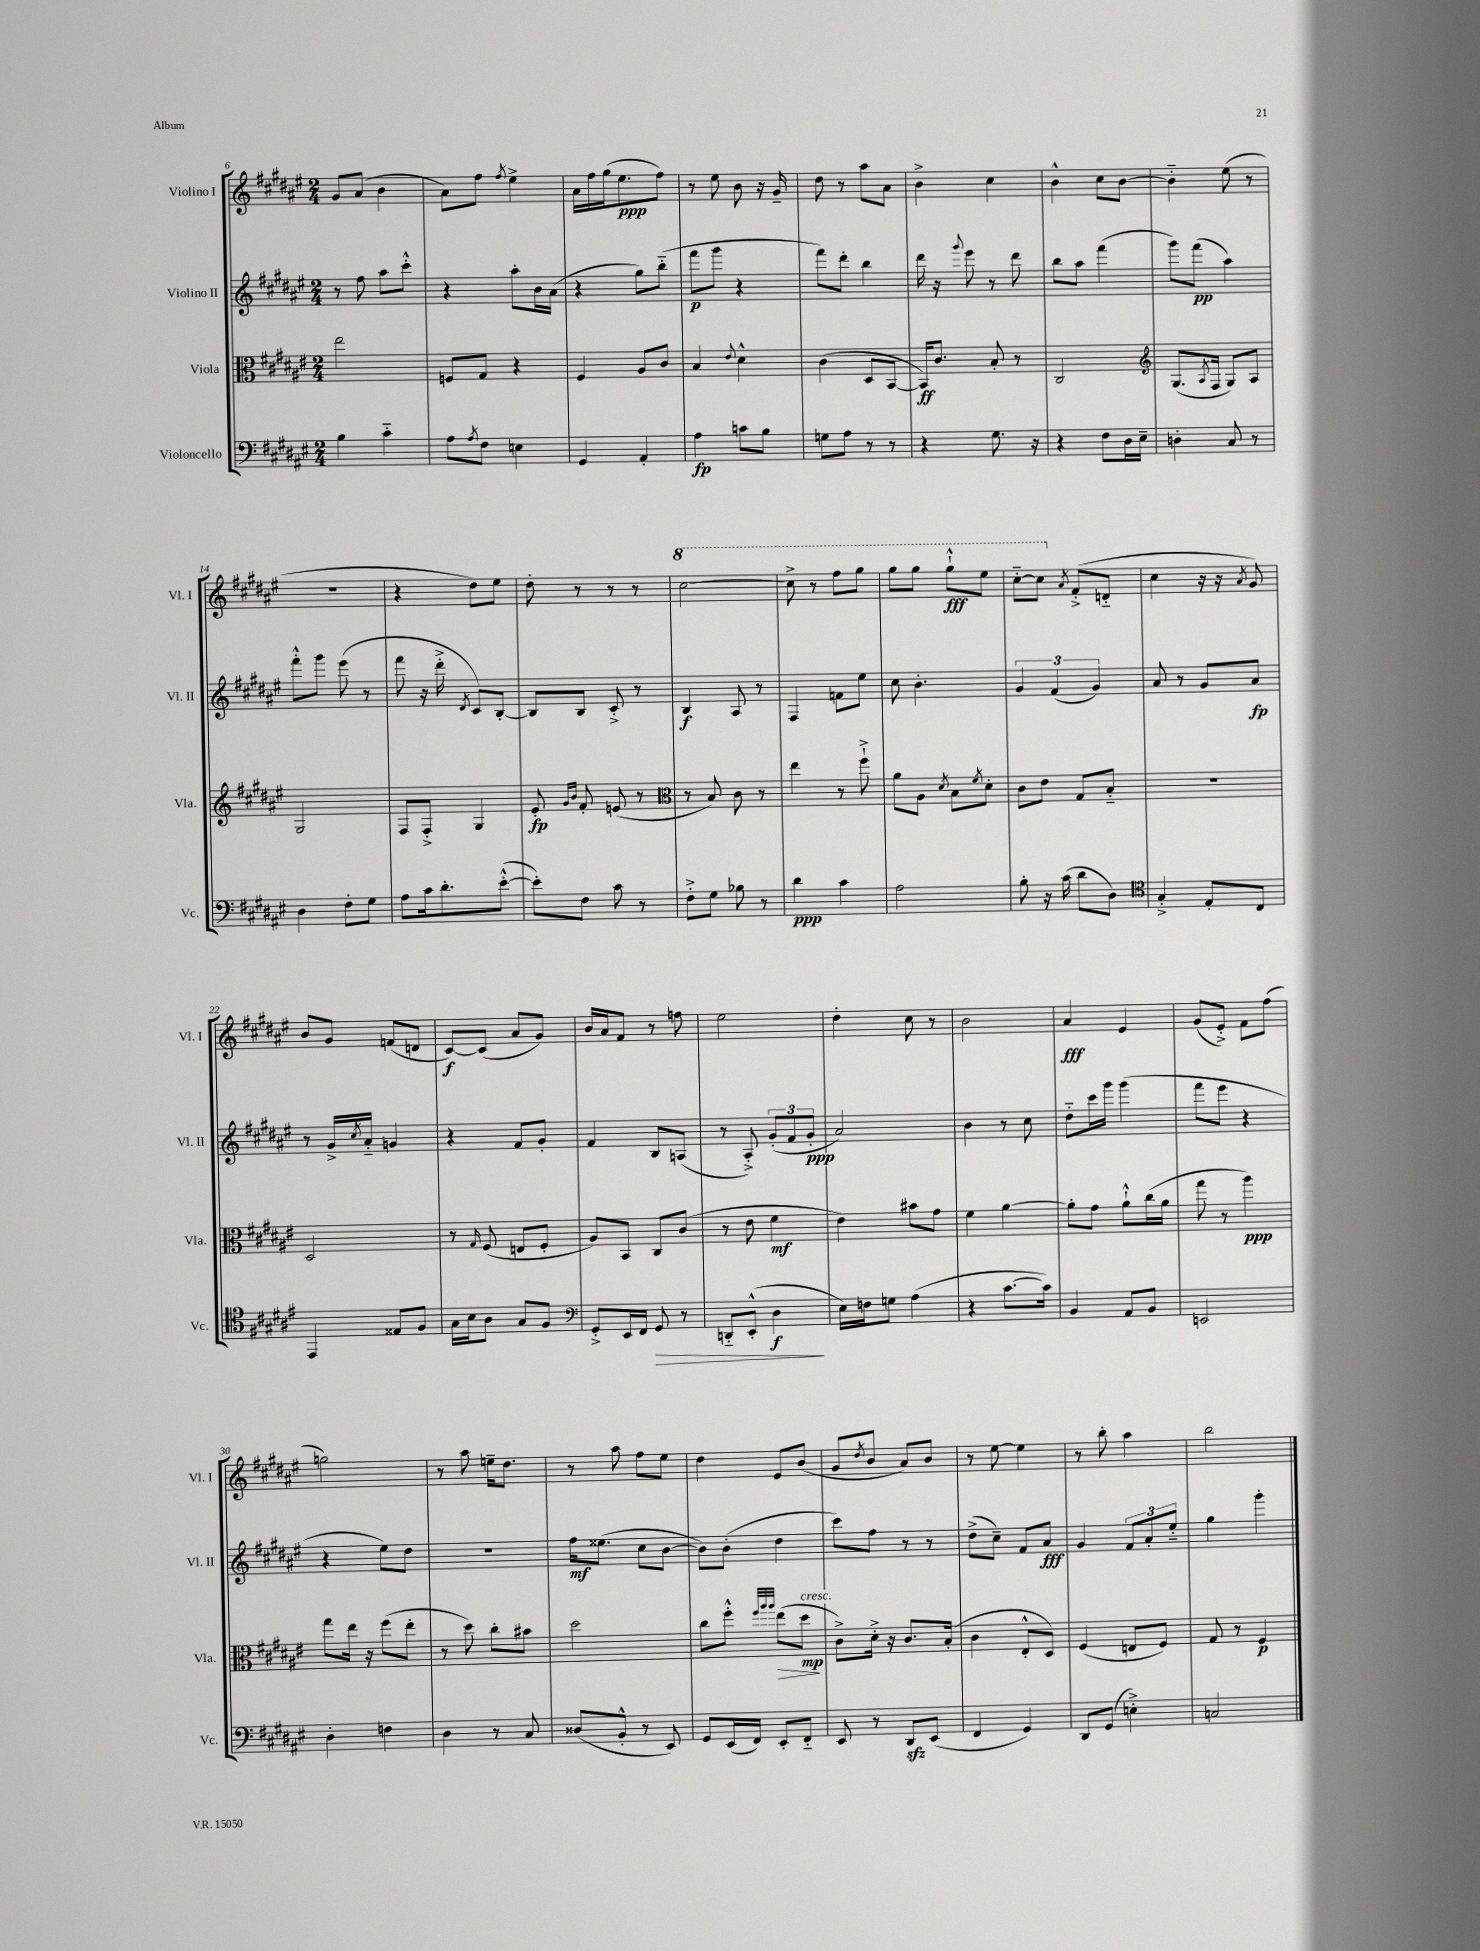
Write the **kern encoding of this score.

**kern	**kern	**kern	**kern
*staff4	*staff3	*staff2	*staff1
*clefF4	*clefC3	*clefG2	*clefG2
*k[f#c#g#d#a#e#]	*k[f#c#g#d#a#e#]	*k[f#c#g#d#a#e#]	*k[f#c#g#d#a#e#]
*M2/4	*M2/4	*M2/4	*M2/4
4B	2ee#	8r	8g#
.	.	8ff#	(8a#
4c#'~	.	8aa#	4b
.	.	8ccc#'^^	.
=	=	=	=
8A#	8F	4r	8a#)
8qA#	.	.	.
8F#	8G#	.	8ff#
.	.	.	8qff#
4E	4r	8aa#'	4ee#^
.	.	16b	.
.	.	(16a#	.
=	=	=	=
4GG#	4F#	4r	16a#
.	.	.	16ff#
.	.	.	(16gg#
.	.	.	8.ee#
4AA#'	8A#	8gg#)	.
.	8c#	(8bb'~	8ff#)
=	=	=	=
4A#	4B	8fff#	8r
.	.	8ggg#	8ee#
.	8qqe#	.	.
8c	4d#^^	4r	8b
8B	.	.	16r
.	.	.	16g#~
=	=	=	=
8G	(4c#	8fff#)	8dd#
8A#	.	8ddd#'	8r
8r	8D#	4bb	8aa#
8r	[8BB	.	8a#
=	=	=	=
4r	16BB])	16ddd#	4b^
.	8.c#	16r	.
.	.	8qqggg#	.
.	.	8eee#	.
8.G#	8B'	8r	4cc#
.	8r	8ddd#	.
16r	.	.	.
=	=	=	=
4r	2C#	8bb	4b^^
.	.	8aa#	.
8F#	.	(4fff#	8cc#
16D#	.	.	[8b
16E#~	.	.	.
=	=	=	=
*	*clefG2	*	*
4D'	(8.G#	8ggg#)	4b'~]
.	.	(8fff#	.
.	8qA#	.	.
.	16F#	.	.
8C#	8G#)	4aa#)	(8ee#
8r	8A#	.	8r
=	=	=	=
4D#	2G#	8fff#'^^	2r
.	.	8ggg#	.
8F#'	.	(8eee#	.
8G#	.	8r	.
=	=	=	=
8A#	8F#	8fff#	4r
16c#	8F#'^	16r	.
8.d#'	.	16ddd#'^	.
.	.	8qd#	.
.	4G#	8c#)	8dd#)
([8e#'^^	.	[8B'	8ee#
=	=	=	=
8e#'])	8e#'	8B]	8dd#'
.	16qqg#	.	.
.	16qqb	.	.
8F#	8f#'	8B	8r
8c#	(8e	8c#'^	8r
8r	8r	8r	8r
=	=	=	=
*	*clefC3	*	*
8F#'^	8r	4B	[2ccc#
8G#	8B)	.	.
8B-	8c#	8A#	.
8r	8r	8r	.
=	=	=	=
4d#	4ee#	4F#	8ccc#^]
.	.	.	8r
4c#	8r	8f	8fff#
.	8ff#`^	8ee#	8ggg#
=	=	=	=
2A#	8a#	8cc#	8ggg#
.	8A#	4.b'	8ggg#
.	8qd#	.	.
.	8B	.	8ggg#`^^
.	8qf#	.	.
.	8d#'	.	8eee#
=	=	=	=
8B'	8c#	6g#	[8ccc#'~
16r	8e#	.	8ccc#]
.	.	(6f#	.
(16c#	.	.	.
.	.	.	8qa#
8d#	8G#	.	(8f#'^
.	.	6g#)	.
8D#)	8B'~	.	8d'~
=	=	=	=
*clefC4	*	*	*
4G#'^	2r	8a#	4cc#
.	.	8r	.
8E#'	.	8g#	16r
.	.	.	16r
.	.	.	8qa#
8C#	.	8a#	8g#)
=	=	=	=
4EE#	2D#	8r	8b
.	.	16g#^	8g#
.	.	8qcc#	.
.	.	16a#'~	.
8E##	.	4g	(8f
8F#	.	.	8d
=	=	=	=
16G#	8r	4r	[8c#)
16B	.	.	.
.	16qqG#	.	.
8A#	(8F#	.	(8c#]
8G#	8E	8f#	8a#
8F#	8F#'	8g#'	8g#)
=	=	=	=
*clefF4	*	*	*
8GG#'^	8A#)	4f#	16b
.	.	.	16a#
16EE#	8BB	.	8f#
16FF#	.	.	.
8GG#	8C#	8B	8r
8r	(8c#	(8A	8ff
=	=	=	=
8DD'~	8r	8r	2ee#
(8EE#'^^	8e#	8A#'^)	.
4D#	4f#	(12g#'	.
.	.	12f#	.
.	.	12g#'	.
=	=	=	=
16E#)	4e#)	2a#)	4dd#'
16F	.	.	.
8G	.	.	.
(4A#	8b#	.	8cc#
.	8g#	.	8r
=	=	=	=
4r	4f#	4b	2b
[8.c#	[4a#	8r	.
.	.	8cc#	.
16c#])	.	.	.
=	=	=	=
4BB	8a#']	8dd#'~	4a#
.	8g#	16ccc#	.
.	.	16ggg#	.
8AA#	8a#`^^	(4ggg#	4e#
8BB	(16cc#	.	.
.	16a#	.	.
=	=	=	=
2EE	8gg#	8fff#	(8g#
.	8r	8eee#	8e#'^)
.	4aa#)	4r	8f#
.	.	.	(8ff#
=	=	=	=
4D#'	8gg#	4r	2gg)
.	16ee#	.	.
.	16r	.	.
4F	(8ff#	8ee#)	.
.	8ee#'	8dd#	.
=	=	=	=
4D#	8r	2r	8r
.	8dd#)	.	8aa#
8r	8cc#'	.	16ee~
.	.	.	8.dd#
8C#	8b#	.	.
=	=	=	=
(8D##	2dd#	16ff#	8r
.	.	(8.ee##	.
8BB'^^	.	.	8aa#
8r	.	8cc#	8ff#
8EE#)	.	[8b	8ee#
=	=	=	=
8GG#	8cc#	8b])	4dd#
(16EE#	8ff#'^^	(8b'	.
16FF#)	.	.	.
.	32qqff#	.	.
.	32qqaa#	.	.
.	32qqaa#	.	.
8EE#'	(8ee#	4dd#	8e#
8FF#'~	8dd#	.	(8b
=	=	=	=
8EE#	8c#^)	8ccc#)	8g#
.	.	.	8qdd#
8r	16d#'^	8ff#	8b
.	16r	.	.
8DD#	8.c#	8r	8a#)
(8EE#	.	8r	8b
.	(16B'	.	.
=	=	=	=
4FF#	4c#	(8dd#^	8r
.	.	8cc#~)	[8ee#
4GG#)	8E#'^^	8f#	4ee#]
.	8D#)	8a#	.
=	=	=	=
8DD#	(4F#	4g#	8r
(8GG#	.	.	8bb'
4E'^)	8E	12f#	4aa#
.	.	12a#'	.
.	8F#)	.	.
.	.	12ee#'~	.
=	=	=	=
2C	8G#	4gg#	2bb
.	8r	.	.
.	4F#	4ggg#'	.
==	==	==	==
*-	*-	*-	*-
